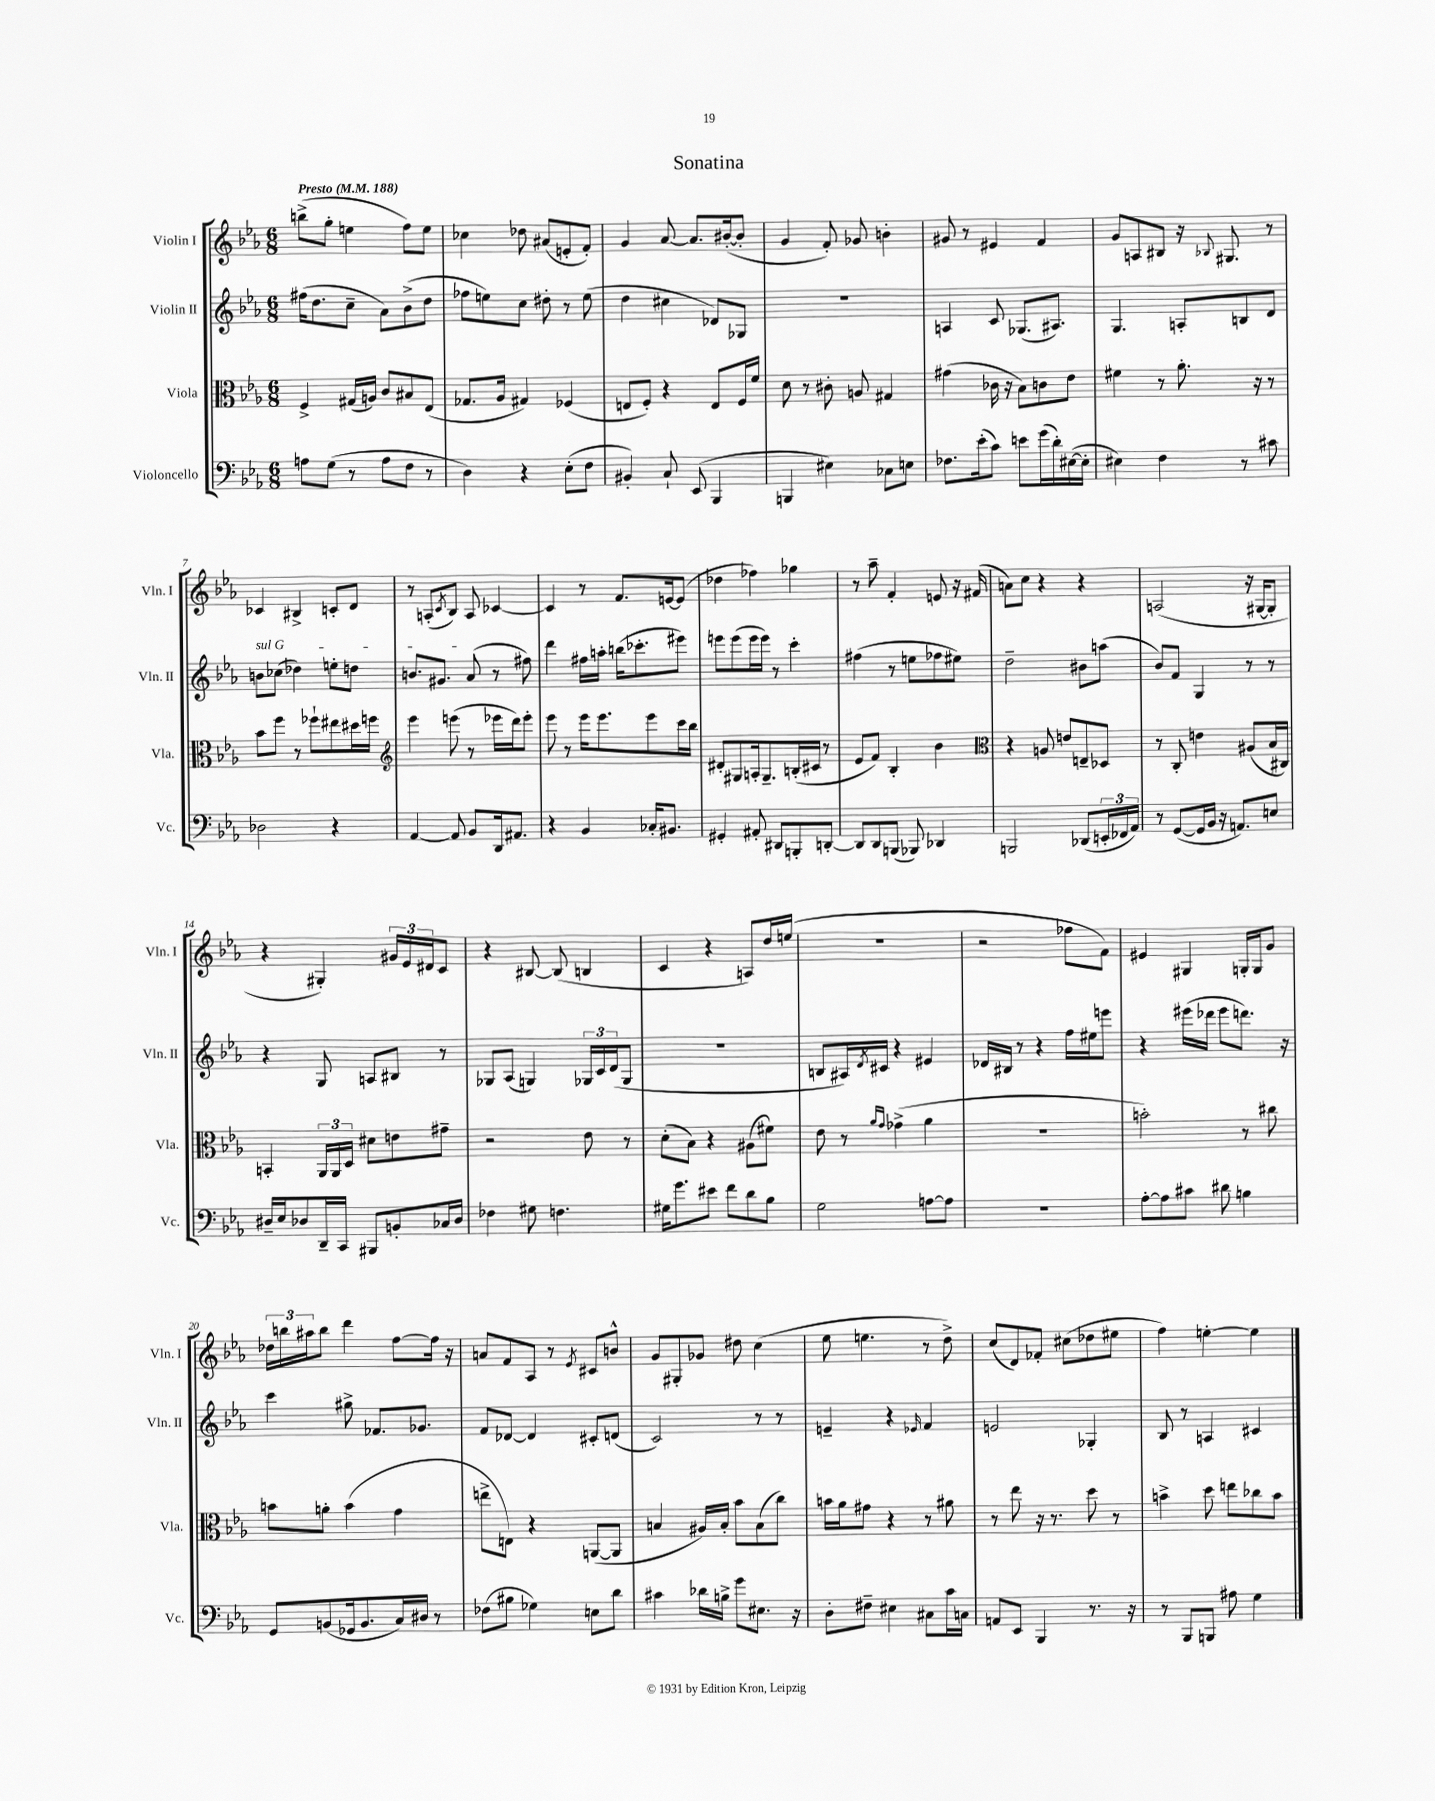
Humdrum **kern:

**kern	**kern	**kern	**kern
*staff4	*staff3	*staff2	*staff1
*clefF4	*clefC3	*clefG2	*clefG2
*k[b-e-a-]	*k[b-e-a-]	*k[b-e-a-]	*k[b-e-a-]
*M6/8	*M6/8	*M6/8	*M6/8
*MM188	*MM188	*MM188	*MM188
8A\L	4F^/	(16ff#\LK	(8bb^\L
.	.	8.dd\	.
(8G\J	.	.	8gg'\J
8r	(16G#/LL	8cc~\J	4ee\
.	16A/JJ)	.	.
8A\L	8c/L	8a-\L)	.
8F\J	8B#/	(8b-^\	8ff\L)
8r	(8E-/J	8dd\J	8ee\J
=	=	=	=
4D\)	8.G-/L	8ff-\L	4cc-\
.	.	8ee\)	.
.	16A-/Jk	.	.
4r	4G#/)	8cc\J	8dd-\
.	.	8dd#'\	(8a#/L
(8E-'\L	(4F-/	8r	8e'/
8F\J	.	(8ee\	8f'/J)
=	=	=	=
4BB#'/)	8E/L	4dd\	4g/
.	8F'/J)	.	.
8C`/	4r	4cc#\	[8a-/
(8EE-/	.	.	8.a-/]L
4BBB-/	8E/L	8d-/L)	.
.	.	.	([16b#'/k
.	16F/L	8G-/J	8b#'/]J
.	16f/JJ	.	.
=	=	=	=
4BBB/	8d\	2.r	4g/
.	8r	.	.
4E#\)	8c#'\	.	8f'/)
.	8A/	.	8g-/
8C-\L	4G#/	.	4b'\
8E\J	.	.	.
=	=	=	=
8.F-\L	(4g#\	4A/	8g#/
.	.	.	8r
(16e-'\k	.	.	.
8c\J)	16c-\	8c/	4e#/
.	16r	.	.
8e\L	8B-\L)	(8.G-/L	.
(16g\L	8c\	.	4f/
16d'\)	.	8.A#/J)	.
([16E#\	8e-\J	.	.
16E#'\]JJ	.	.	.
=	=	=	=
4E#\)	4f#\	4.G/	8g/L
.	.	.	8A/
4F\	8r	.	8B#/J
.	8.a-'\	8A'/L	16r
.	.	.	8qqB-/
.	.	.	8.G#/
8r	.	8B/	.
.	16r	.	.
8c#\	8r	8d/J	8r
=	=	=	=
2D-\	8b-\L	8b\L	4c-/
.	8ff\J	(8cc-\J	.
.	8r	4dd-\)	4B#^/
.	8ff-`\L	.	.
4r	8ee#\	8ee'\L	8c'/L
.	16dd#\L	8dd\J	8d/J
.	16ff\JJ	.	.
=	=	=	=
*	*clefG2	*	*
[4AA-/	4eee-\	8.b/L	8r
.	.	.	(8A'/L
.	.	8.g#/J	.
.	.	.	8qc/
8AA-/]	(8eee\	.	8B-/J)
8BB-/L	8r	(8a-/	8A/
16DD/k	16eee-\LL	8r	[4c-/
8.AA#/J	16ddd\J)	.	.
.	8eee-'\J	8ff#\)	.
=	=	=	=
4r	8eee-\	4ddd\	4c-/]
.	8r	.	.
4BB-/	16eee-\LK	16ff#\LL	8r
.	8.eee-\	16aa'\JJ	.
.	.	(16bb\LK	8.f/L
.	.	8.ccc-'\	.
16C-'/LK	8eee-\	.	.
8.BB#/J	.	.	[16e/k
.	16ccc\L	8eee#\J)	(8e/]J
.	16bb-\JJ	.	.
=	=	=	=
4GG#'/	8d#'/L	8eee\L	4dd-\
.	8G#/	(8eee\	.
8AA#'/	16A'/k	16eee\L	4ff-\)
.	8.G#~/	16eee\JJ)	.
8DD#/L	.	8r	.
8BBB'/	(16B'/L	4ccc'\	4gg-\
.	16c#/JJ	.	.
[8DD'/J	8r	.	.
=	=	=	=
8DD/]L	8e-/L	(4ff#\	8r
8DD/	8f/J)	.	8aa-~\
(8BBB/J	4B-'/	8r	4f'/
8BBB-/)	.	8ee\L	.
4DD-/	4b-\	8ff-\	8e/
.	.	8ee#\J)	16r
.	.	.	(16f#/
=	=	=	=
*	*clefC3	*	*
2BBB/	4r	2dd~\	8a\L)
.	.	.	8cc\J
.	8A/	.	4r
.	8e/L	.	.
(8DD-/L	8E~/	8b#\L	4r
24EE'/L	8D-/J	(8aa\J	.
24FF-/	.	.	.
24AA-/JJ)	.	.	.
=	=	=	=
8r	8r	8b-/L)	(2A/
([8GG/L	8C'/	8f/J	.
16GG/]L	4e\	4G/	.
16BB-/JJ	.	.	.
16r	.	.	.
8.AA/L)	.	.	.
.	(8A#/L	8r	16r
.	.	.	[16G#/LK
8E/J	16B-/L	8r	8G#'/]J
.	16C#/JJ)	.	.
=	=	=	=
16D#~/LL	4BB'/	4r	4r
16E-/J	.	.	.
8D-/	.	.	.
16DD~/L	24AA-/LL	8G/	4G#'/)
.	24AA-/	.	.
16CC/JJ	.	.	.
.	24D/JJ	.	.
8BBB#/L	8d#\L	8A/L	.
8BB'/	8e\	8B#/J	24g#/LL
.	.	.	24e-/
.	.	.	24d#/J
16C-/L	8g#~\J	8r	8c/J
16D-/JJ	.	.	.
=	=	=	=
4F-\	2r	8G-/L	4r
.	.	(8A-/J	.
8G#\	.	4G/)	[8B#/
4.F\	.	.	(8B#/]
.	8e-\	24G-/LL	4B/
.	.	24c/	.
.	.	(24d/J	.
.	8r	8G-/J	.
=	=	=	=
16G#\LK	(8d'\L	2.r	4c/
8.g\	.	.	.
.	8B-\J)	.	.
8e#\J	4r	.	4r
8f\L	.	.	.
8d\	(8A#\L	.	8A/L)
8B-\J	8f#\J)	.	16dd/L
.	.	.	(16ee/JJ
=	=	=	=
2G\	8e-\	8B/L	2.r
.	8r	16A#/L)	.
.	.	8qd/	.
.	.	16c#/JJ	.
.	16qqa-/LL	.	.
.	16qqg/JJ	.	.
.	(4g-^\	4r	.
[8A\L	4a-\	4e#/	.
8A\]J	.	.	.
=	=	=	=
2.r	2.r	16d-/LL	2r
.	.	16B#/JJ	.
.	.	8r	.
.	.	4r	.
.	.	16ff\LL	8ff-\L
.	.	16ee#\J	.
.	.	8eee\J	8f\J)
=	=	=	=
[8A-'\L	2b'\)	4r	4e#/
8A-\]	.	.	.
8c#\J	.	(16eee#\LL	4G#/
.	.	16ddd-\JJ	.
8d#\	.	8eee#\L	.
4B\	8r	8.ddd\J)	16G'/LL
.	.	.	16G/J
.	8cc#\	.	8g/J
.	.	16r	.
=	=	=	=
8GG/L	8b\L	4ccc\	24dd-\LL
.	.	.	24bb\
.	.	.	24aa#\J
(8BB/	8a'\J	.	8bb\J
16GG-/k	(4b\	8gg#^\	4ddd\
8.BB/	.	.	.
.	.	8.f-/L	.
16C/L)	4g\	.	[8ff\L
16D#/JJ	.	8.g-/J	.
8r	.	.	16ff\]Jk
.	.	.	16r
=	=	=	=
(8F-\L	8ee^\L	8f/L	8a/L
8B#\J	8E\J)	[8d-/J	8f/
4G-\)	4r	4d-/]	8A-/J
.	.	.	8r
.	.	.	8qe-/
8E\L	([8AA/L	8c#'/L	8c#/L
8d\J	8AA/]J	(8d/J	8b^^/J
=	=	=	=
4c#\	4B/	2c/)	8g/L
.	.	.	8G#'/
16d-\LL	16A#/LL)	.	8g-/J
16B^\JJ	16B'/JJ	.	.
8g\L	8b-\L	.	8dd#\
8.E#\J	(8B\	8r	(4cc\
.	8cc\J)	8r	.
16r	.	.	.
=	=	=	=
8D'\L	16b\LL	4e~/	8ee-\
.	16a-\J	.	.
8F#~\J	8g#\J	.	4.ee\
4E#\	4r	4r	.
.	.	16qqe-/	.
8C#\L	8r	4f/	8r
16c\L	8a#\	.	8dd^\)
16C\JJ	.	.	.
=	=	=	=
8AA/L	8r	2e/	(8cc/L
8EE-/J	8ee-\	.	8d/)
4BBB-/	16r	.	8f-'/J
.	8.r	.	.
.	.	.	(8cc#\L
8.r	8dd\	4G-'/	8dd-\
.	8r	.	8ee#\J
16r	.	.	.
=	=	=	=
8r	4b^\	8B-/	4ff\)
8BBB-/L	.	8r	.
8BBB/J	8dd\	4A/	[4ee'\
8A#\	8ee\L	.	.
4G\	8cc-\	4c#/	4ee\]
.	8b\J	.	.
==	==	==	==
*-	*-	*-	*-
